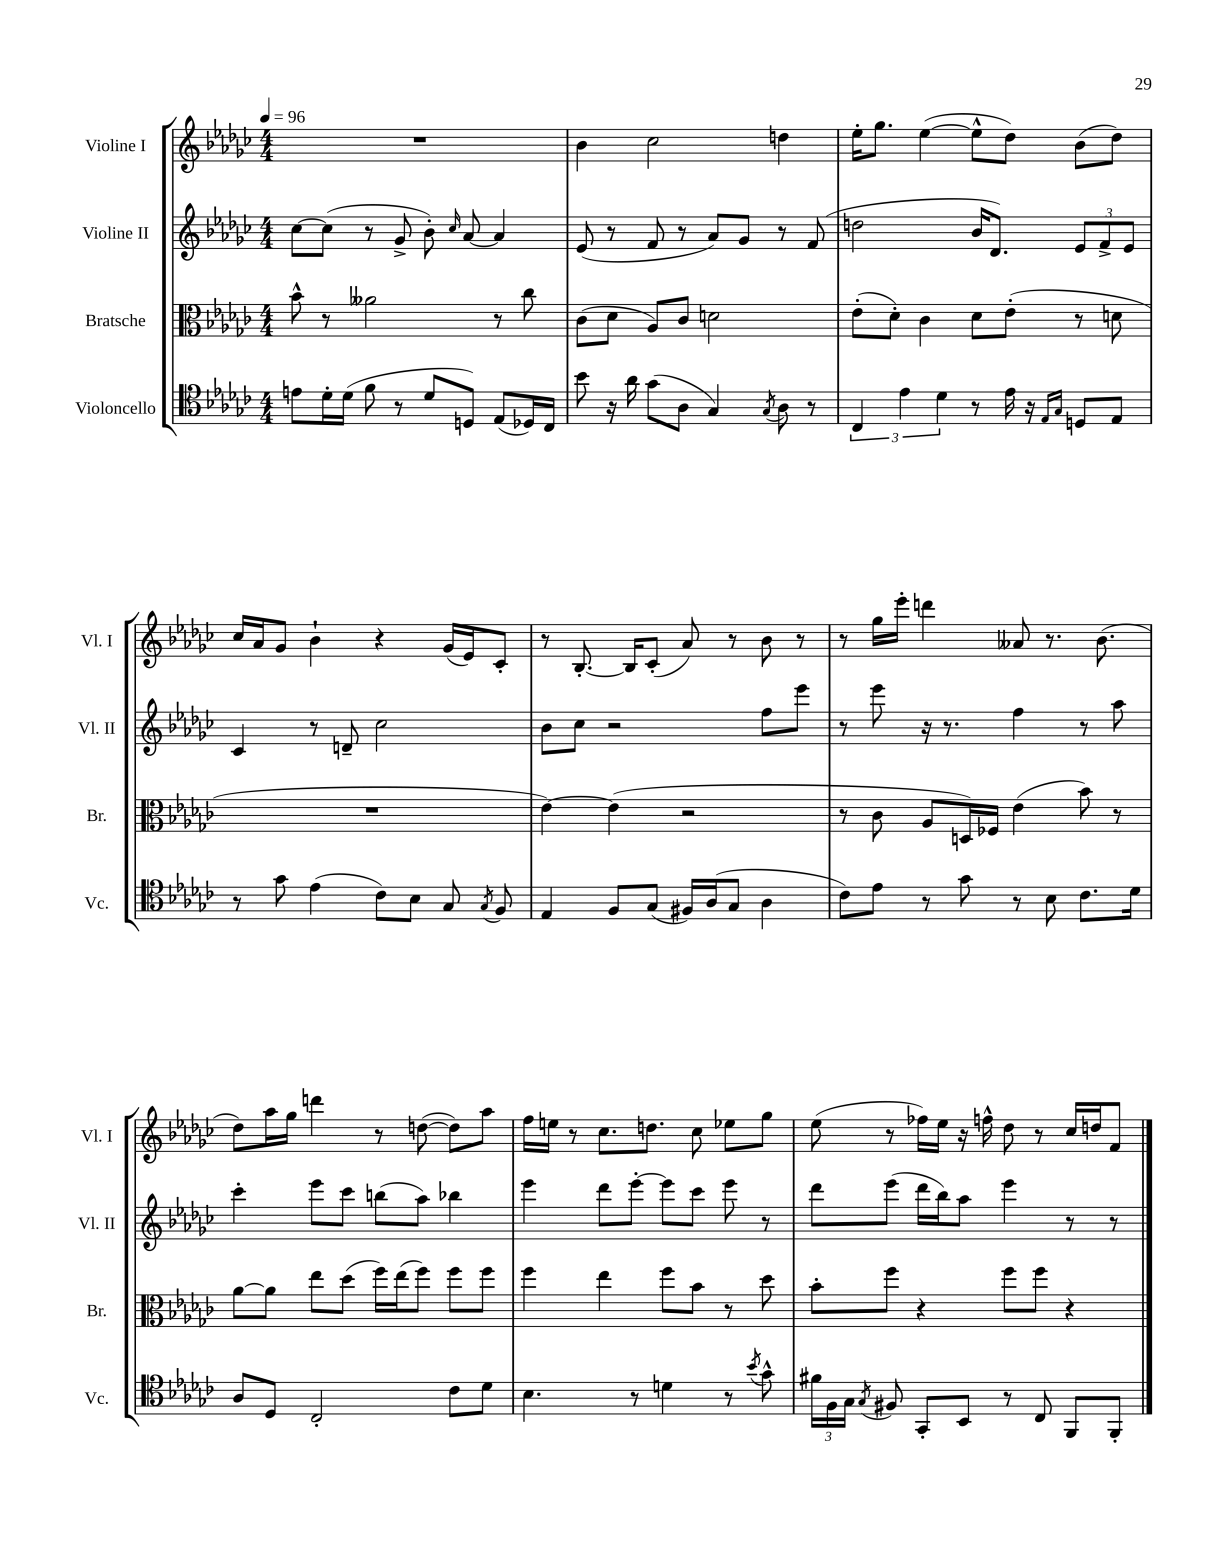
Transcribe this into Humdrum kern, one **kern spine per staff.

**kern	**kern	**kern	**kern
*staff4	*staff3	*staff2	*staff1
*clefC4	*clefC3	*clefG2	*clefG2
*k[b-e-a-d-g-c-]	*k[b-e-a-d-g-c-]	*k[b-e-a-d-g-c-]	*k[b-e-a-d-g-c-]
*M4/4	*M4/4	*M4/4	*M4/4
*MM96	*MM96	*MM96	*MM96
8e	8b-^^	[8cc-	1r
16d-'	8r	(8cc-]	.
(16d-	.	.	.
8f	2a--	8r	.
8r	.	8g-^	.
8d-	.	8b-')	.
.	.	16qqcc-	.
8D)	.	[8a-	.
(8E-	8r	4a-]	.
16D-)	8cc-	.	.
16C-	.	.	.
=	=	=	=
8b-	(8c-	(8e-	4b-
16r	8d-	8r	.
16a-	.	.	.
(8g-	8A-)	8f	2cc-
8A-	8c-	8r	.
4G-)	2d	8a-)	.
.	.	8g-	.
8qG-	.	.	.
8A-	.	8r	4dd
8r	.	(8f	.
=	=	=	=
6C-	(8e-'	2dd	16ee-'
.	.	.	8.gg-
.	8d-')	.	.
6e-	.	.	.
.	4c-	.	([4ee-
6d-	.	.	.
8r	8d-	16b-	8ee-^^]
.	.	8.d-)	.
16e-	(8e-'	.	8dd-)
16r	.	.	.
16qqE-	.	.	.
16qqG-	.	.	.
8D	8r	12e-	(8b-
.	.	12f^	.
8E-	8d	.	8dd-)
.	.	12e-	.
=	=	=	=
8r	1r	4c-	16cc-
.	.	.	16a-
8g-	.	.	8g-
(4e-	.	8r	4b-`
.	.	8d~	.
8c-)	.	2cc-	4r
8B-	.	.	.
8G-	.	.	(16g-
.	.	.	16e-)
8qG-	.	.	.
8F	.	.	8c-'
=	=	=	=
4E-	[4e-)	8b-	8r
.	.	8cc-	[8.B-'
8F	(4e-]	2r	.
.	.	.	16B-]
(8G-	.	.	(8c-'
16F#)	2r	.	8a-)
(16A-	.	.	.
8G-	.	.	8r
4A-	.	8ff	8b-
.	.	8eee-	8r
=	=	=	=
8c-)	8r	8r	8r
8e-	8c-	8eee-	16gg-
.	.	.	16eee-'
8r	8A-	16r	4ddd
.	.	8.r	.
8g-	16D)	.	.
.	16F-	.	.
8r	(4e-	4ff	8a--
8B-	.	.	8.r
8.c-	8b-)	8r	.
.	.	.	(8.b-
.	8r	8aa-	.
16d-	.	.	.
=	=	=	=
8A-	[8a-	4ccc-'	8dd-)
8D-	8a-]	.	16aa-
.	.	.	16gg-
2C-'	8ee-	8eee-	4ddd
.	(8dd-	8ccc-	.
.	16ff)	(8bb	8r
.	(16ee-	.	.
.	8ff)	8aa-)	([8dd
8c-	8ff	4bb-	8dd])
8d-	8ff	.	8aa-
=	=	=	=
4.B-	4ff	4eee-	16ff
.	.	.	16ee
.	.	.	8r
.	4ee-	8ddd-	8.cc-
8r	.	[8eee-'	.
.	.	.	8.dd
4d	8ff	8eee-]	.
.	8b-	8ccc-	8cc-
8r	8r	8eee-	8ee-
8qb-	.	.	.
8g-^^	8dd-	8r	8gg-
=	=	=	=
24f#	8b-'	8ddd-	(8ee-
24F	.	.	.
24G-	.	.	.
8qG-	.	.	.
8F#	8ff	(8eee-	8r
8GG-'	4r	16ddd-	16ff-)
.	.	16bb-)	16ee-
8BB-	.	8aa-	16r
.	.	.	16ff^^
8r	8ff	4eee-	8dd-
8C-	8ff	.	8r
8FF	4r	8r	16cc-
.	.	.	16dd
8FF'	.	8r	8f
==	==	==	==
*-	*-	*-	*-
